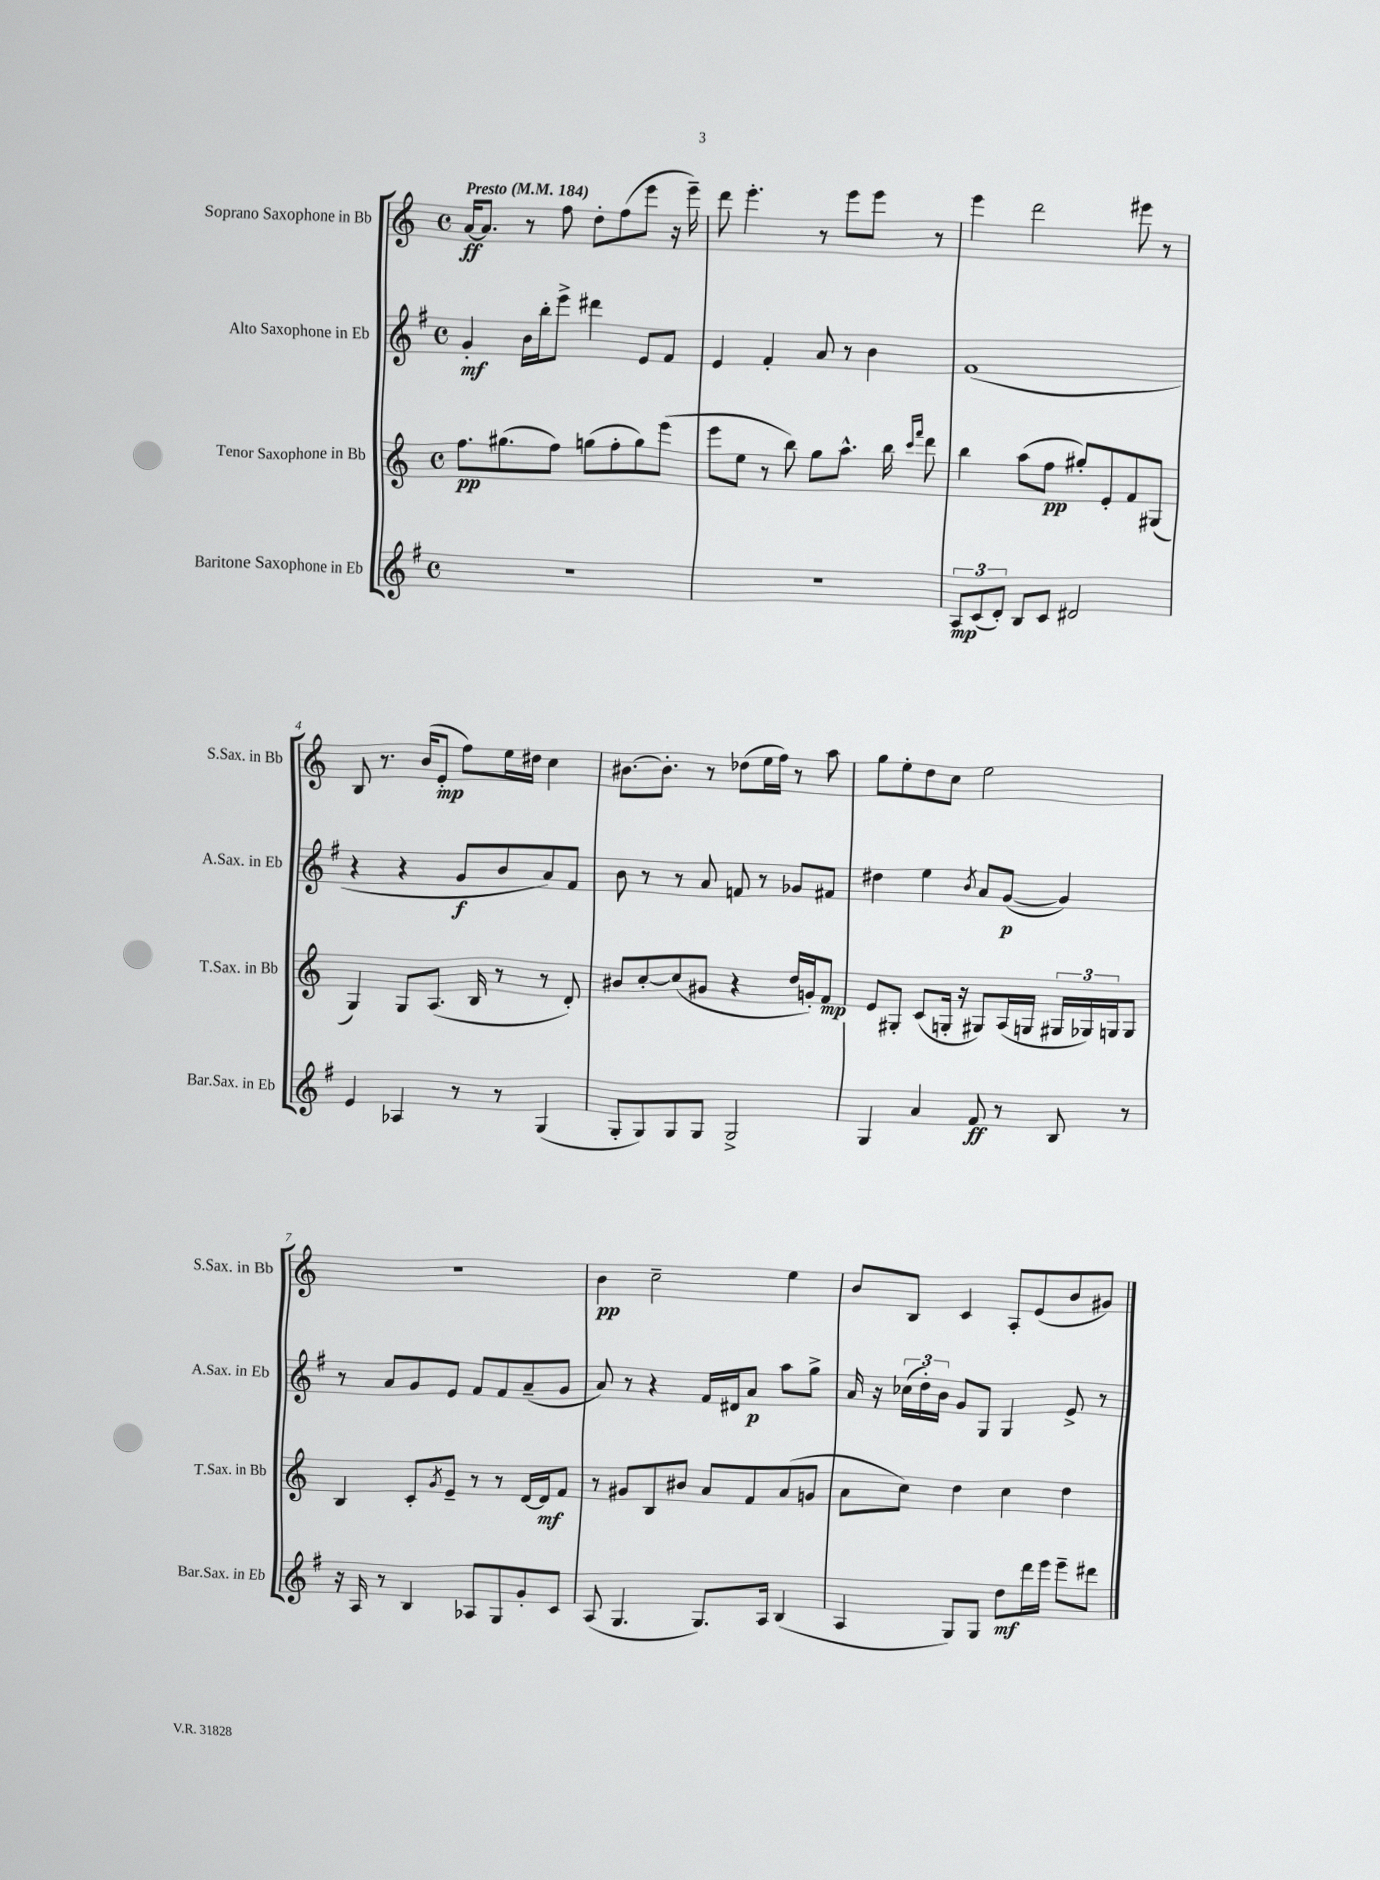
<<
\new StaffGroup <<
\new Staff = "s0" \with { instrumentName = "Soprano Saxophone in Bb" shortInstrumentName = "S.Sax. in Bb" } {
    \clef treble \key c \major \defaultTimeSignature \time 4/4 \tempo "Presto" 4 = 184
    a'16~\ff a'8. r8 f''8 d''8-. f''8( e'''8 r16 e'''16--) |
    d'''8 e'''4.-. r8 e'''8 e'''8 r8 |
    e'''4 d'''2 eis'''8 r8 |
    b8 r8. b'16( e'8-.\mp f''8) e''16 dis''16 c''4 |
    bis'8.~ bis'8.-. r8 des''8( e''16 f''16) r8 a''8 |
    g''8 e''8-. d''8 c''8 e''2 |
    r1 |
    b'4\pp c''2-- e''4 |
    b'8 b8 c'4 a8-. e'8( b'8 gis'8) \bar "|." |
}
\new Staff = "s1" \with { instrumentName = "Alto Saxophone in Eb" shortInstrumentName = "A.Sax. in Eb" } {
    \clef treble \key g \major \defaultTimeSignature \time 4/4
    g'4-.\mf b'16 b''16-. e'''8-> dis'''4 e'8 fis'8 |
    e'4 fis'4-. a'8 r8 b'4 |
    fis'1( |
    r4 r4 g'8\f b'8 a'8) fis'8 |
    b'8 r8 r8 a'8 f'8 r8 ges'8 fis'8 |
    dis''4 e''4 \acciaccatura { b'8 } a'8 g'8~\p( g'4) |
    r8 a'8 g'8 e'8 fis'8 fis'8 a'8--( g'8 |
    a'8) r8 r4 fis'16 dis'16 a'8\p a''8 g''8-> |
    a'16 r16 \tuplet 3/2 { ces''16( d''16-.) b'16 } g'8 g8 g4 e'8-> r8 \bar "|." |
}
\new Staff = "s2" \with { instrumentName = "Tenor Saxophone in Bb" shortInstrumentName = "T.Sax. in Bb" } {
    \clef treble \key c \major \defaultTimeSignature \time 4/4
    f''8.\pp gis''8.( f''8) g''8( f''8-. g''8) e'''8( |
    e'''8 e''8 r8 b''8) g''8 a''8.-^ b''16 \grace { c'''16 f'''16 } d'''8 |
    b''4 a''8( f''8\pp gis''8-.) e'8-. f'8 gis8( |
    g4) g8 a8.( b16 r8 r8 d'8-.) |
    bis'8 c''8~-. c''8( gis'8 r4 d''16 g'16-.) f'8\mp |
    e'8 gis8-. c'8( g16-. r16 gis8) a16( g16 \tuplet 3/2 { gis16 ges16) g16 } g8 |
    b4 c'8-. \acciaccatura { g'8 } e'8-- r8 r8 d'16~ d'16\mf f'8 |
    r8 gis'8 b8 bis'8 a'8 f'8 a'8( g'8 |
    a'8 c''8) d''4 c''4 d''4 \bar "|." |
}
\new Staff = "s3" \with { instrumentName = "Baritone Saxophone in Eb" shortInstrumentName = "Bar.Sax. in Eb" } {
    \clef treble \key g \major \defaultTimeSignature \time 4/4
    R1 |
    R1 |
    \tuplet 3/2 { a8\mp c'8( d'8-.) } b8 c'8 dis'2 |
    e'4 aes4 r8 r8 g4( |
    g8-. g8) g8 g8 g2-> |
    g4 a'4 fis'8\ff r8 b8 r8 |
    r16 a16 r8 b4 aes8 g8 g'8-. c'8 |
    a8( g4. g8.) a16 b4( |
    a4 g8) g8 d''8\mf d'''16 e'''16 e'''8-- dis'''8 \bar "|." |
}
>>
>>
